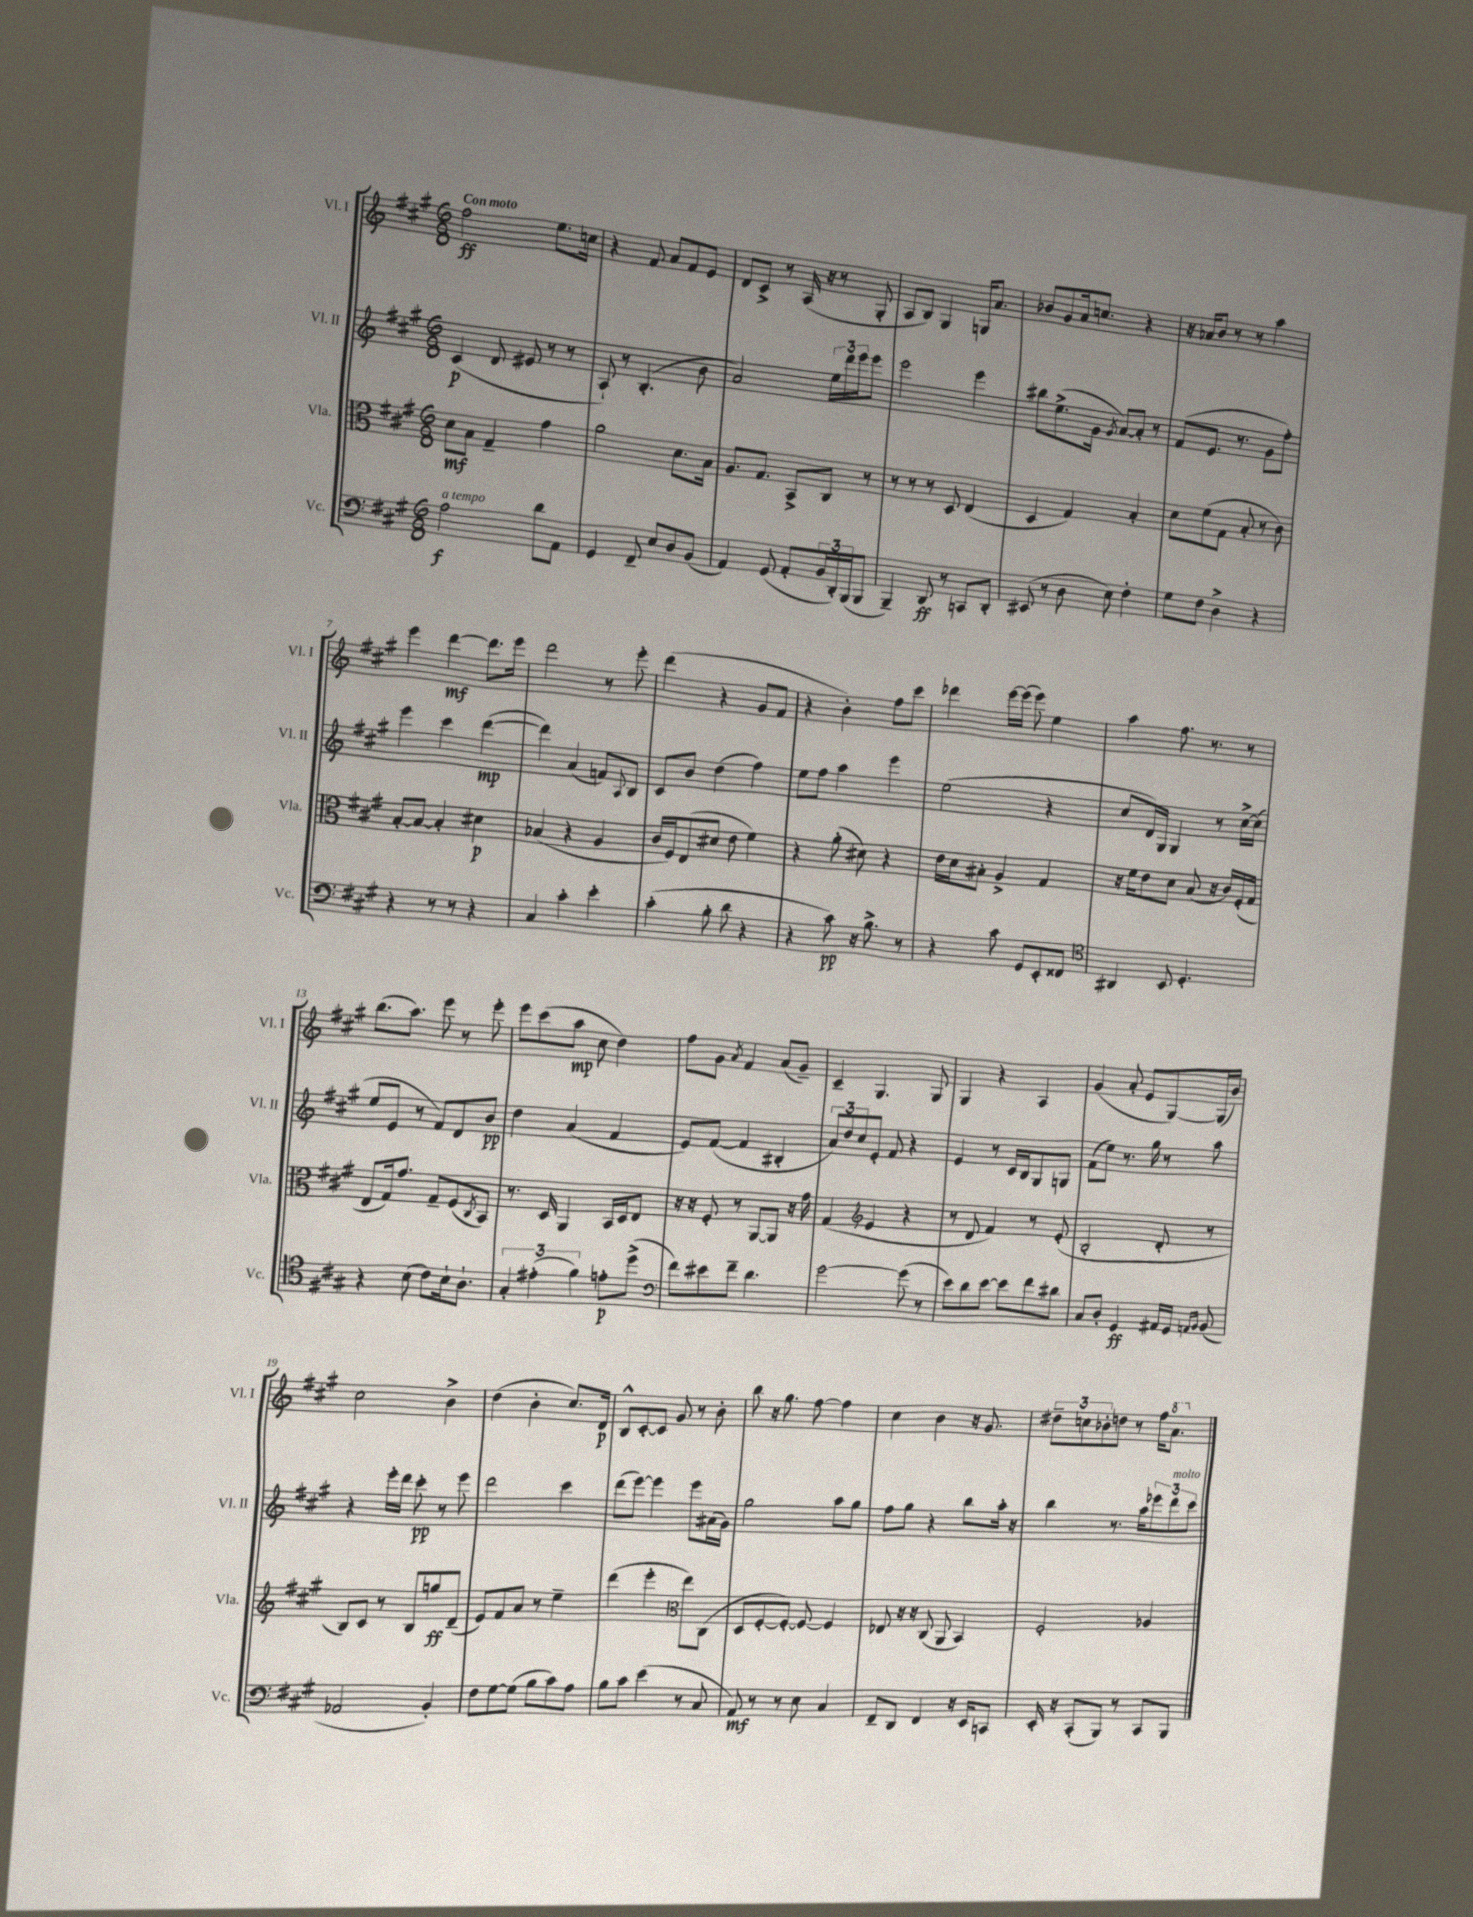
<<
\new StaffGroup <<
\new Staff = "s0" \with { instrumentName = "Vl. I" shortInstrumentName = "Vl. I" } {
    \clef treble \key a \major \numericTimeSignature \time 6/8 \tempo "Con moto"
    fis''2\ff e''8. c''16 |
    r4 fis'8 a'8 fis'8 e'8 |
    d'8 cis'8-> r8 a16( r16 r8 gis8-. |
    a8 b8) gis4 g16 a'8. |
    bes'8 gis'8 a'16 c''8. r4 |
    r16 aes'16 b'8 r8 r8 a''4 |
    e'''4 d'''4~\mf d'''8. e'''16 |
    d'''2 r8 e'''8-. |
    d'''4( r4 gis'8 fis'8 |
    r4 b'4-.) fis''8 cis'''8 |
    des'''4 e'''16~ e'''16( e'''8) e''4 |
    a''4 fis''8. r8. r8 |
    b''8.( a''8.) e'''8 r8 e'''8-. |
    e'''8 cis'''8( a''8\mp cis''8 d''4) |
    fis''8 gis'8 \acciaccatura { a'8 } fis'4 a'8( gis'8--) |
    cis'4-- gis4. gis8 |
    gis4 r4 a4 |
    gis'4( a'8-. e'8 gis8~) gis16( b'16) |
    cis''2 b'4-> |
    d''4( b'4-. cis''8.) d'16\p |
    b8-^ cis'8~-. cis'8 gis'8 r8 b'8-. |
    b''8 r16 gis''8. fis''8~ fis''4 |
    cis''4 b'4 r16 gis'8. |
    \tuplet 3/2 { dis''8-- c''8 bes'8-. } d''8 r8 fis''16 \ottava #1 a''8. \ottava #0 \bar "|." |
}
\new Staff = "s1" \with { instrumentName = "Vl. II" shortInstrumentName = "Vl. II" } {
    \clef treble \key a \major \numericTimeSignature \time 6/8
    cis'4\p( d'8 eis'8 r8 r8 |
    a8-!) r8 b4.-.( b'8 |
    a'2) \tuplet 3/2 { e''16 d'''16 e'''16 } e'''8 |
    e'''2 e'''4 |
    bis''8 e''8.->( gis'16 \acciaccatura { gis'8 } a'8~) a'8-. r8 |
    fis'8( e'8. r8. gis'8 fis''8-.) |
    e'''4 cis'''4 d'''4~\mp( |
    d'''4) a'4( f'8) \appoggiatura { a8 } b8 |
    cis'8 b'8 d''4( fis''4) |
    e''8 fis''8 a''4 e'''4 |
    e''2( r4 |
    cis''8 d'16) gis16 gis4 r8 cis''16~-> cis''16( |
    e''8 e'8 r8 fis'8) d'8 b'8\pp |
    d''4 a'4( fis'4 |
    e'8) fis'8~( fis'4 bis4-. |
    \tuplet 3/2 { a'8) d''8 cis''8 } e'8-. fis'8 r4 |
    e'4 r8 cis'16 b16 gis8 g8 |
    fis'8( e''8) r8. gis''16 r8 a''8 |
    r4 e'''16-. d'''16 cis'''8-.\pp r8 e'''8 |
    d'''2 cis'''4 |
    d'''8( e'''8~) e'''4 e'''8 ais'16( gis'16) |
    gis''2 a''8 gis''8 |
    fis''8 gis''8 r4 b''8 a''16-. r16 |
    b''4 r8. a''16 \tuplet 3/2 { ees'''8 d'''8^\markup { \italic "molto" } cis'''8 } \bar "|." |
}
\new Staff = "s2" \with { instrumentName = "Vla." shortInstrumentName = "Vla." } {
    \clef alto \key a \major \numericTimeSignature \time 6/8
    d'8\mf b8 gis4-- gis'4 |
    a'2 d'8. b16 |
    a8. gis8. b,8-> cis8 r8 |
    r8 r8 r8 d8 e4( |
    d4 gis4) b4-. |
    d'8 fis'8( gis8 b8-. r8 cis'8) |
    b8~-. b8~ b4-. dis'4\p |
    bes4( r4 a4 |
    cis'16 fis16) e8( dis'8 e'8 fis'4) |
    r4 a'8-.( dis'8) r4 |
    e'16 d'16 bis8-. a4-> gis4 |
    r16 fis'16 e'8 d'8 b8( r16 cis'16) fis16-.( gis16 |
    e8 gis16) gis'8. gis8-- fis8( \acciaccatura { cis8 } b,8) |
    r8. d16 a,4 b,16 d16 e8 |
    r16 r16 fis8-. r8 a,8~ a,8 r16 gis'16 |
    gis4( \clef treble e'4 r4 |
    r8 d'8 fis'4) r8 e'8-.( |
    b2-. d'8-. r8 |
    b8) cis'8 r8 b8 g''8\ff d'8--( |
    e'8) fis'8 a'8 r8 e''4-- |
    d'''4( e'''4-. \clef alto e''8) cis8( |
    d8 fis8~-. fis8~-.) fis8~ fis4 |
    ees8 r16 r16 cis8( a,8 b,4) |
    fis2-. aes4 \bar "|." |
}
\new Staff = "s3" \with { instrumentName = "Vc." shortInstrumentName = "Vc." } {
    \clef bass \key a \major \numericTimeSignature \time 6/8
    a2\f^\markup { \italic "a tempo" } d'8 a,8 |
    gis,4 fis,8-- e8 d8 b,8( |
    a,4) gis,8( a,8-. \tuplet 3/2 { b,16 d,16-.) b,,16( } b,,8 |
    b,,4--) d,8\ff r8 c,8 d,8-. |
    eis,8( r8 d8 e8) fis4-. |
    gis8 fis8 d4-> r4 |
    r4 r8 r8 r4 |
    cis4 cis'4-. e'4-. |
    cis'4-.( b8-. d'8 r4 |
    r4 cis'8\pp) r16 b8.-> r8 |
    r4 cis'8 gis,8 e,8-. fisis,8 |
    \clef tenor ais,4 b,8 d4.-. |
    r4 b8( cis'8) b16-! a8.-! |
    \tuplet 3/2 { gis4-. eis'4-.( fis'4) } e'8-.\p d''8->( |
    \clef bass fis'8) eis'8 fis'8-- d'4. |
    gis'2~ gis'8( r8 |
    e'8) d'8 e'8~ e'8 fis'8 dis'8 |
    cis8 d8-. gis,4\ff ais,16 gis,16 \grace { a,16 b,16 } b,8( |
    aes,2 b,4-.) |
    fis8 gis8~ gis8( b8 cis'8) a8 |
    b8 cis'8 e'4( r8 cis8 |
    a,8\mf) r8 r8 e8 cis4 |
    fis,8-- d,8 fis,4 r16 e,16 c,8 |
    e,16-. r16 cis,8-.( b,,8) r8 cis,8 b,,8 \bar "|." |
}
>>
>>
